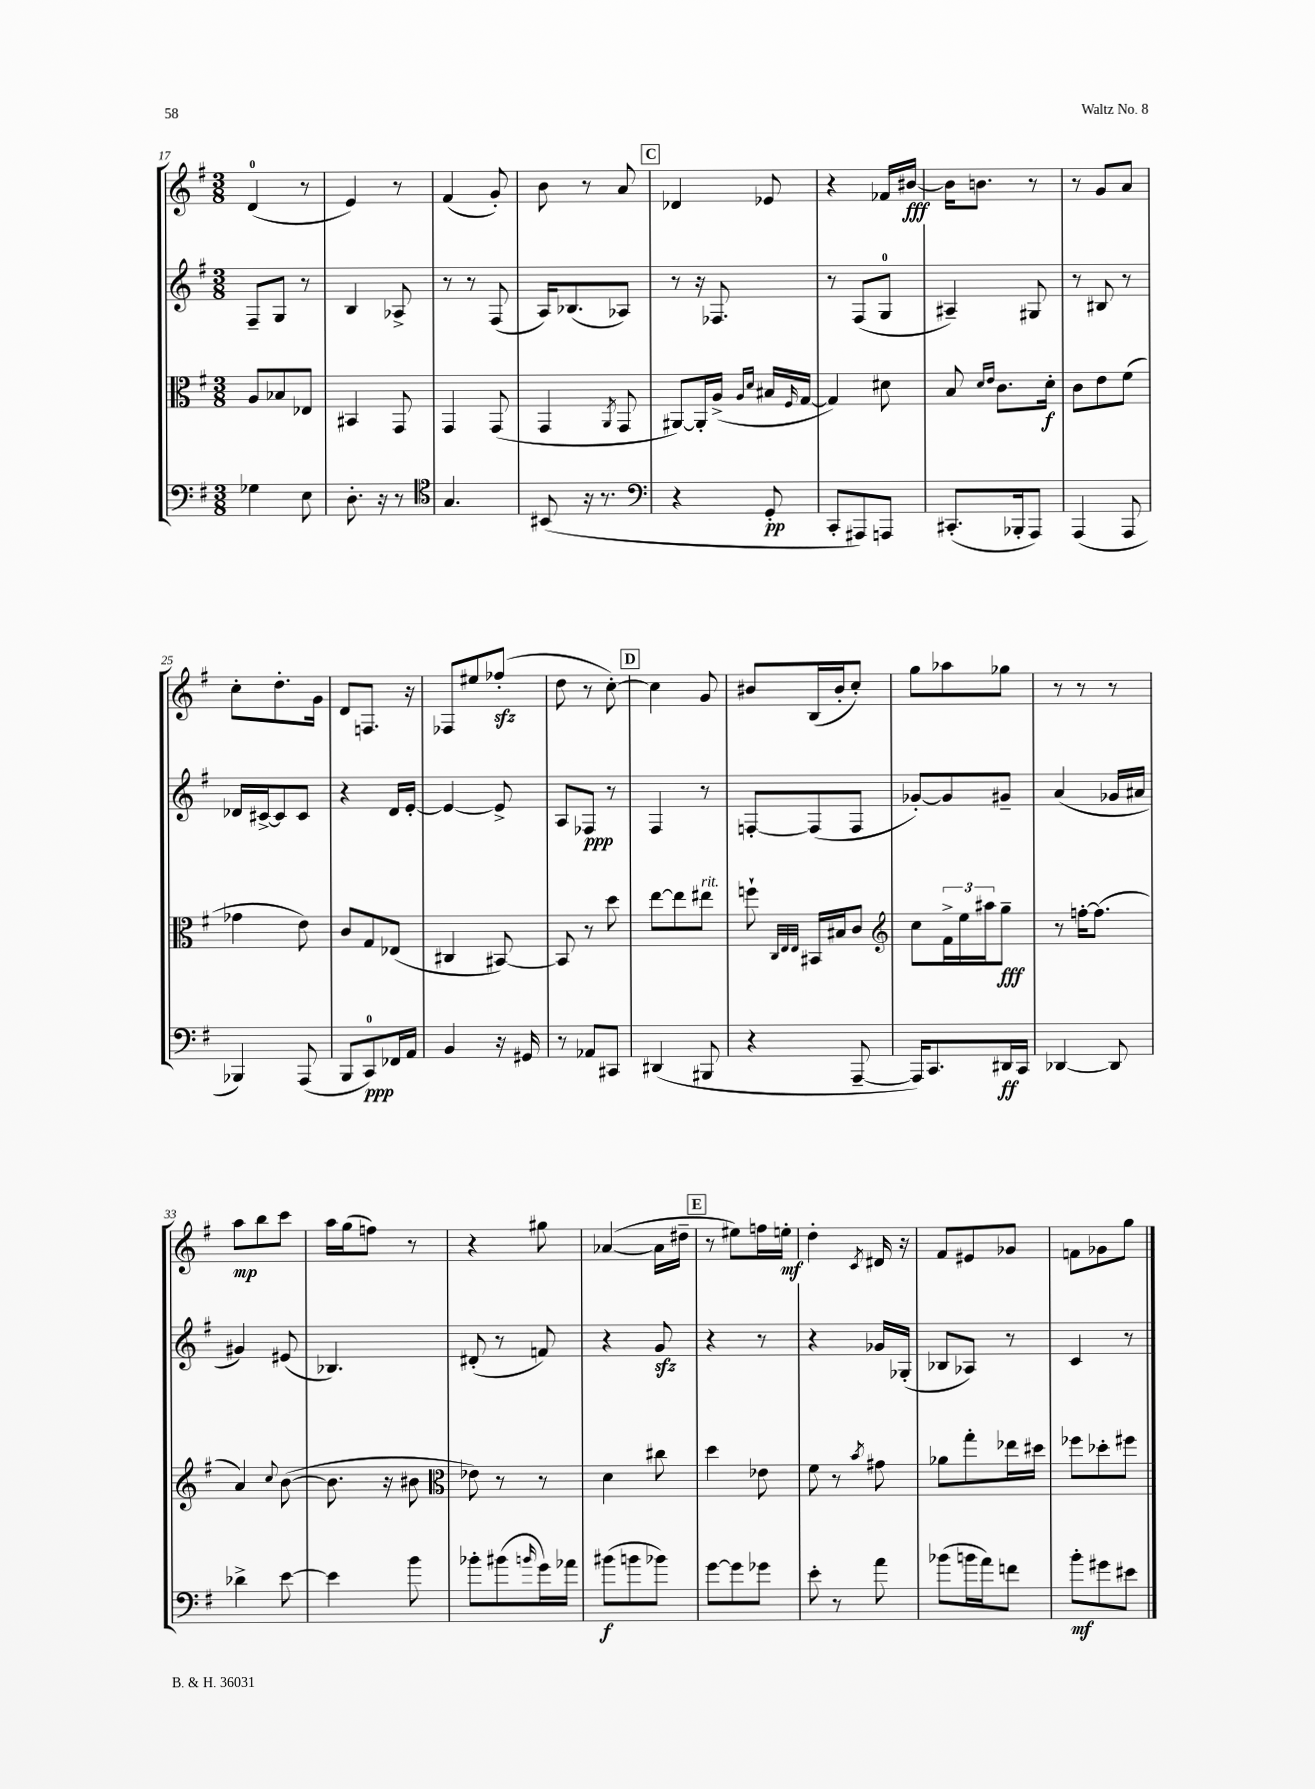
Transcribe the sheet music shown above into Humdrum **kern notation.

**kern	**kern	**kern	**kern
*staff4	*staff3	*staff2	*staff1
*clefF4	*clefC3	*clefG2	*clefG2
*k[f#]	*k[f#]	*k[f#]	*k[f#]
*M3/8	*M3/8	*M3/8	*M3/8
4G-	8A	8F#~	(4d
.	8B-	8G	.
8E	8E-	8r	8r
=	=	=	=
8.D'	4BB#	4B	4e)
16r	.	.	.
8r	8GG	8A-^	8r
=	=	=	=
*clefC4	*	*	*
4.G	4GG	8r	(4f#
.	.	8r	.
.	(8GG	(8F#	8g')
=	=	=	=
(8BB#	4GG	16A)	8b
.	.	(8.B-	.
16r	.	.	8r
8.r	.	.	.
.	8qAA	.	.
.	8GG	8A-)	8a
=	=	=	=
*clefF4	*	*	*
4r	[8AA#)	8r	4d-
.	16AA#']	16r	.
.	(16A^	8.F-	.
.	16qqA	.	.
.	16qqd	.	.
8GG'	16B#	.	8e-
.	16qqF#	.	.
.	[16G	.	.
=	=	=	=
8CC'	4G])	8r	4r
8AAA#)	.	(8F#	.
8AAA	8d#	8G	16f-
.	.	.	[16b#
=	=	=	=
(8.CC#'	8B	4A#~)	16b#]
.	.	.	8.b
.	16qqd	.	.
.	16qqe	.	.
.	8.c	.	.
16BBB-'	.	.	.
8AAA)	.	8G#	8r
.	16d'	.	.
=	=	=	=
(4AAA	8c	8r	8r
.	8e	8B#	8g
8AAA	(8f#	8r	8a
=	=	=	=
4BBB-)	4g-	16d-	8cc'
.	.	[16c#^	.
.	.	8c#]	8.dd'
(8AAA	8e)	8c#	.
.	.	.	16g
=	=	=	=
8BBB	8c	4r	8d
8CC)	8G	.	8.F
16FF-	(8E-	16d	.
16AA	.	[16e'	16r
=	=	=	=
4BB	4C#	4e_	8F-
.	.	.	8ee#
16r	[8BB#)	8e^]	(8ff-'
16GG#	.	.	.
=	=	=	=
8r	8BB#]	8A	8dd
8AA-	8r	8F-	8r
8CC#	8dd	8r	[8cc')
=	=	=	=
(4DD#	[8ee	4F#	4cc]
.	8ee]	.	.
8BBB#	8ee#	8r	8g
=	=	=	=
4r	8ff`	[8F'	8b#
.	32qqC	.	.
.	32qqE	.	.
.	32qqE	.	.
.	16BB#	(8F]	(16B
.	16B#	.	16b#'
[8AAA~	8c	8F	8cc')
=	=	=	=
*	*clefG2	*	*
16AAA])	8cc	[8g-')	8gg
8.CC	.	.	.
.	24f#^	8g-]	8aa-
.	24ee	.	.
.	24aa#	.	.
16DD#	8gg~	8g#~	8gg-
16CC	.	.	.
=	=	=	=
[4DD-	8r	(4a	8r
.	[16ff'	.	8r
.	(8.ff]	.	.
8DD-]	.	16g-	8r
.	.	16a#	.
=	=	=	=
4d-^	4a)	4g#)	8aa
.	.	.	8bb
.	8qqcc	.	.
[8e	([8b	(8e#	8ccc
=	=	=	=
4e]	8.b]	4.B-)	16aa
.	.	.	(16gg
.	.	.	8ff)
.	16r	.	.
8b	8b#	.	8r
=	=	=	=
*	*clefC3	*	*
8b-'	8e-)	(8d#'	4r
(8b#	8r	8r	.
16qqb	.	.	.
16g)	8r	8f)	8gg#
16a-	.	.	.
=	=	=	=
(8b#	4d	4r	([4a-
8b	.	.	.
8b-)	8cc#	8g	16a-]
.	.	.	16dd#~
=	=	=	=
[8g	4dd	4r	8r
8g]	.	.	8ee#)
8g-	8e-	8r	16ff
.	.	.	16ee'
=	=	=	=
8e'	8f#	4r	4dd'
8r	8r	.	.
.	8qb	.	8qc
8a	8g#	16g-	16d#
.	.	(16G-'	16r
=	=	=	=
(8b-	8a-	8B-	8f#
16b	8gg'	8A-)	8e#
16a)	.	.	.
8f	16ee-	8r	8g-
.	16dd#	.	.
=	=	=	=
8b'	8ff-	4c	8f
8g#	8dd-'	.	8g-
8e#	8ff#	8r	8gg
==	==	==	==
*-	*-	*-	*-
